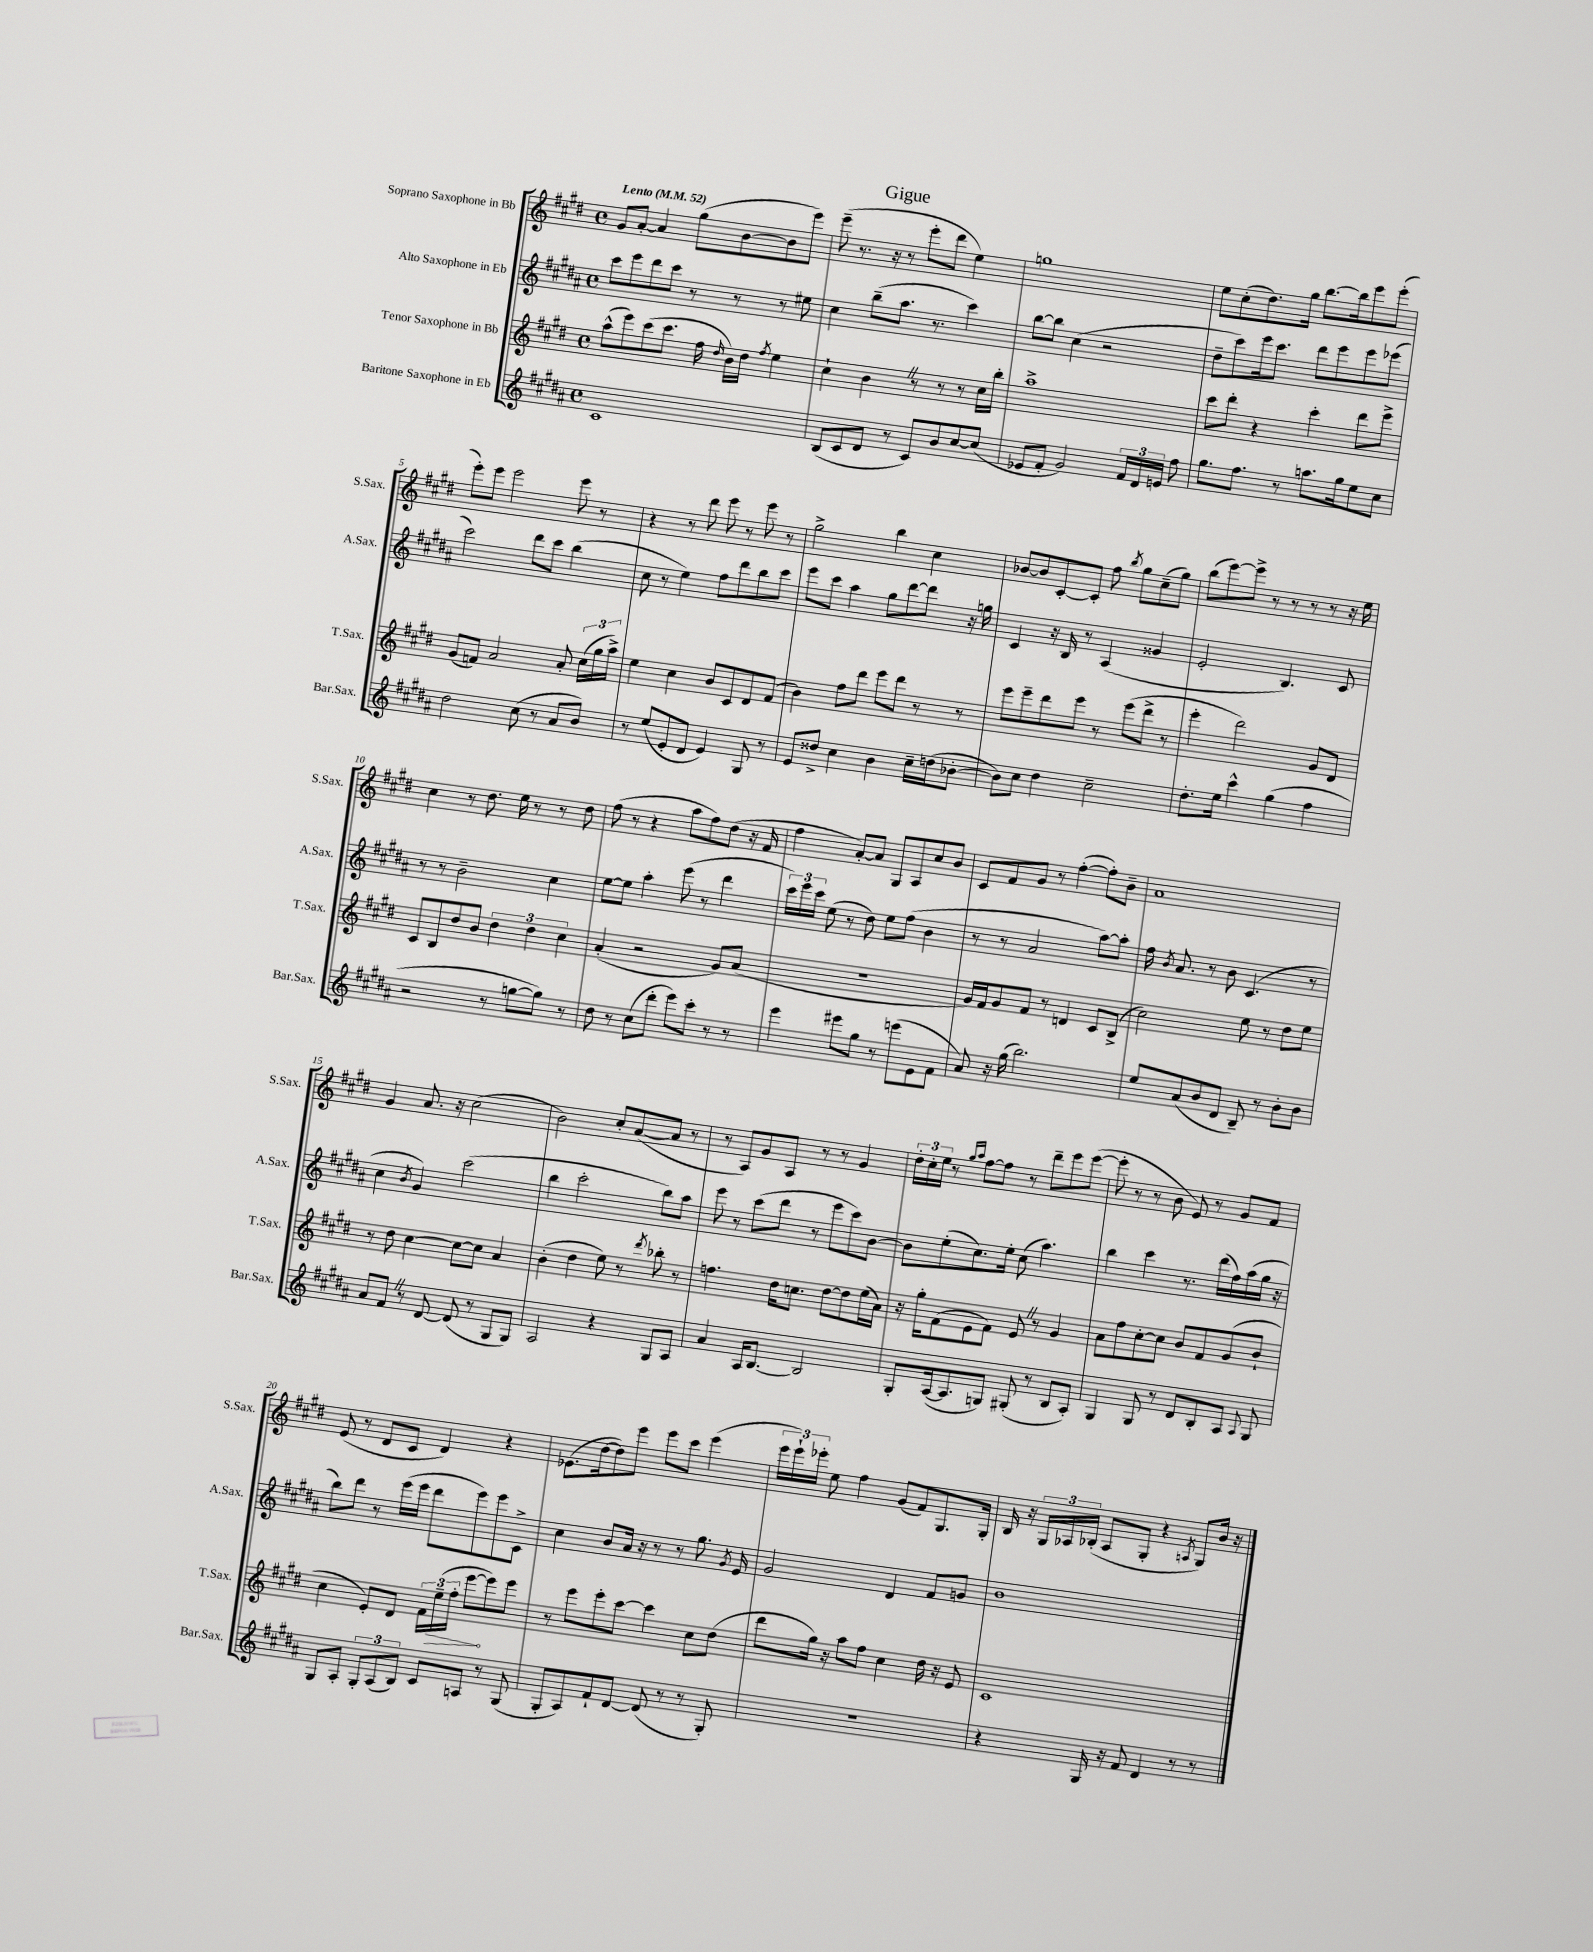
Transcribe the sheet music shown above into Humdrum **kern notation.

**kern	**kern	**dynam	**kern	**kern
*part4	*part3	*part3	*part2	*part1
*staff4	*staff3	*staff3	*staff2	*staff1
*I"Baritone Saxophone in Eb	*I"Tenor Saxophone in Bb	*	*I"Alto Saxophone in Eb	*I"Soprano Saxophone in Bb
*I'Bar.Sax.	*I'T.Sax.	*	*I'A.Sax.	*I'S.Sax.
*clefG2	*clefG2	*	*clefG2	*clefG2
*k[f#c#g#d#a#]	*k[f#c#g#d#]	*	*k[f#c#g#d#a#]	*k[f#c#g#d#]
*M4/4	*M4/4	*	*M4/4	*M4/4
*met(c)	*met(c)	*	*met(c)	*met(c)
*MM52	*MM52	*	*MM52	*MM52
=1	=1	=1	=1	=1
!	!	!	!	!LO:TX:a:B:t=Lento
1c#	(8aa^^\L	.	8ccc#\L	8g#/L
.	8eee\)	.	8eee\	[8a'/J
.	(8ccc#\	.	8ddd#\	4a/]
.	8.ccc#\J	.	8ccc#\J	.
.	.	.	8r	(8gg#\L
.	16ff#\	.	.	.
.	16qqdd#/	.	.	.
.	16b\LL)	.	8r	[8b\
.	16dd#\JJ	.	.	.
.	8qff#/	.	.	.
.	4ee\	.	8r	8b\]
.	.	.	8ee#X\	8eee\J)
=2	=2	=2	=2	=2
(8B/L	4cc#`\	.	4cc#\	(8eee~\
8c#/	.	.	.	8.r
8d#/J	4bZ\	.	(8bb~\L	.
.	.	.	.	16r
8r	.	.	8.aa#\J	8r
8c#/L)	8r	.	.	8eee'\L
.	.	.	8.r	.
8b/	8r	.	.	8ddd#\J
[8cc#/	8r	.	4ccc#\)	4ee\)
(8cc#/J]	16cc#\LL	.	.	.
.	16bb'\JJ	.	.	.
=3	=3	=3	=3	=3
8e-X/L	1aa^	.	[8bb\L	1ggn
8f#'/J	.	.	8bb\J]	.
2g#/)	.	.	(4cc#\	.
.	.	.	2r	.
24f#/LL	.	.	.	.
24d#/	.	.	.	.
24en/JJ	.	.	.	.
8ff#\	.	.	.	.
=4	=4	=4	=4	=4
8.gg#\L	8ccc#\L	.	8dd#~\L	8ee\L
.	8ddd#'\J	.	8ccc#\)	(8cc#'\
8.ff#\J	.	.	.	.
.	4r	.	16eee\k	8.dd#\)
.	.	.	8.ccc#\J	.
8r	.	.	.	.
.	.	.	.	16gg#\Jk
8.aan\L	4ccc#'\	.	8ddd#\L	[8.bb\L
.	.	.	8eee\	.
16gg#\k	.	.	.	16bb\k]
8ee\	8ddd#\L	.	8eee\	8eee\
8cc#\J	8eee^\J	.	(8eee-X\J	(8eee'\J
!!LO:LB:g=z
=5	=5	=5	=5	=5
2dd#\	(8g#/L	.	2ccc#\)	8eee'\L)
.	8fn/J)	.	.	8eee\J
.	2a/	.	.	2eee\
(8cc#\	.	.	8ddd#\L	.
8r	.	.	8ccc#\J	.
8a#/L	8a'/	.	(4bb\	8eee\
8b/J)	(24cc#\LL	.	.	8r
.	24gg#\	.	.	.
.	24aa^\JJ)	.	.	.
=6	=6	=6	=6	=6
8r	4ee\	.	8cc#\	4r
(8ee/L	.	.	8r	.
8e'/	4cc#\	.	4ee\)	8r
8d#/J	.	.	.	8ddd#\
4e/)	8b/L	.	8ff#\L	8eee\
.	8c#/	.	8ddd#\	8r
8G#/	8d#/	.	8bb\	8eee\
8r	(8f#/J	.	8ccc#\J	8r
=7	=7	=7	=7	=7
8e/L	4b\)	.	8eee\L	2gg#^\
8dd##X^/J	.	.	8ccc#\J	.
4cc#\	8ff#\L	.	4aa#\	.
.	8ddd#\J	.	.	.
4b\	8eee\L	.	8gg#\L	4bb\
.	8ddd#\J	.	[8ddd#\	.
16cc#~\LL	8r	.	8ddd#\J]	4cc#\
(16ddn\J	.	.	.	.
[8b-X'\J	8r	.	16r	.
.	.	.	16ggn\	.
=8	=8	=8	=8	=8
8b-\L])	8eee\L	.	4c#/	[8b-X/L
8cc#\J	8eee~\	.	.	8b-/]
4dd#\	8ddd#\	.	16r	[8c#'/
.	.	.	16B/	.
.	8eee\J	.	8r	8c#'/J]
2cc#~\	8r	.	(4A#/	8ff#\
.	.	.	.	8qbb/
.	(8eee\L	.	.	8gg#\L
.	8ddd#^\J	.	4g##X/	(8cc#~\
.	8r	.	.	8gg#\J)
=9	=9	=9	=9	=9
8.dd#'\L	4eee'\	.	2e'/	(8bb\L
.	.	.	.	[8eee\)
16ee\Jk	.	.	.	.
4ccc#^^\	2ddd#\)	.	.	8eee^\J]
.	.	.	.	8r
(4gg#\	.	.	4.B/)	8r
.	.	.	.	8r
4ff#\	8g#/L	.	.	8r
.	8d#/J	.	8c#/	16r
.	.	.	.	16ee\
!!LO:LB:g=z
=10	=10	=10	=10	=10
2r	8c#/L	.	8r	4cc#\
.	8B/	.	8r	.
.	8dd#/	.	2b~\	8r
.	8b/J	.	.	8.dd#\
8r	6dd#\	.	.	.
.	.	.	.	16ee\
[8ggn\L	.	.	.	8r
.	6dd#\	.	.	.
8gg\J])	.	.	4cc#\	8r
.	6cc#\	.	.	.
8r	.	.	.	8dd#\
=11	=11	=11	=11	=11
8dd#\	(4a'/	.	[8ee\L	(8ff#\
8r	.	.	8ee\J]	8r
(8cc#\L	2r	.	4aa#'\	4r
8ddd#'\J	.	.	.	.
8eee\L)	.	.	(8eee\	8aa\L
8ccc#'\J	.	.	8r	8ff#\)
8r	8g#/L)	.	4ddd#\	(8dd#\J
8r	(8a/J	.	.	16r
.	.	.	.	16f#/
=12	=12	=12	=12	=12
4eee\	1r	.	24ccc#\LL)	4ff#\
.	.	.	24eee\	.
.	.	.	24ccc#\JJ	.
.	.	.	(8ee\	.
8eee#X\L	.	.	8r	[8a'/L)
8gg#\J	.	.	8dd#\)	8a/J]
8r	.	.	8ee\L	8G#/L
(8eeen\L	.	.	(8ff#\J	8A/
8e\	.	.	4b\	8cc#/
8f#\J	.	.	.	8b/J
=13	=13	=13	=13	=13
8a#/)	16g#/LL)	.	8r	8c#/L
.	16f#/J	.	.	.
16r	8g#/	.	8r	8f#/
(16gg#\	.	.	.	.
2.bb\)	8f#/J	.	2a#/	8g#/J
.	8r	.	.	8r
.	4dn/	.	.	([4ff#'\
.	8c#/L	.	[8aa#\L)	8ff#'\L])
.	(8B^/J	.	8aa#'\J]	8b~\J
=14	=14	=14	=14	=14
8ee/L	2cc#\)	.	16ff#\	1a
.	.	.	8qb/	.
.	.	.	8.a#/	.
(8a#/	.	.	.	.
8b/	.	.	8r	.
8d#/J	.	.	8b\	.
8B~/)	8ee\	.	(4.c#/	.
8r	8r	.	.	.
8b'\L	8dd#\L	.	.	.
8b\J	8ee\J	.	8r	.
!!LO:LB:g=z
=15	=15	=15	=15	=15
8a#/L	8r	.	4cc#\	4g#/
8f#Z/J	8dd#\	.	.	.
.	.	.	8qb/	.
8r	[4cc#\	.	4g#/)	8.a/
[8d#/	.	.	.	.
.	.	.	.	16r
(8d#/]	8cc#\L_	.	(2ccc#\	(2cc#\
8r	8cc#\J]	.	.	.
8G#/L	4a/	.	.	.
8G#/J)	.	.	.	.
=16	=16	=16	=16	=16
2A#/	(4b'\	.	4bb\	2b\)
.	4dd#\	.	2ccc#'\	.
4r	8ee\)	.	.	8cc#'/L
.	8r	.	.	([8a/
.	8qddd#/	.	.	.
8G#/L	8bb-X'\	.	8bb\L)	8a/J]
8A#/J	8r	.	8aa#\J	8r
=17	=17	=17	=17	=17
4a#/	4.ffn\	.	8eee\	8r
.	.	.	8r	8A/L)
16A#/KL	.	.	(8ccc#\L	8g#/
[8.B/J	.	.	.	.
.	16dd#\KL	.	8ddd#\J	8A/J
.	8.ccn\J	.	.	.
2B/]	.	.	8r	8r
.	[8dd#\L	.	8eee\L	8r
.	8dd#\]	.	8ccc#\)	4g#/
.	(16ee\L	.	[8b\J	.
.	16a\JJ)	.	.	.
=18	=18	=18	=18	=18
8G#'/L	16r	.	8b\L]	24dd#'\LL
.	.	.	.	24cc#'\
.	16gg#'\KL	.	.	.
.	.	.	.	24ee\JJ
([16A#/k	(8f#\	.	(8ee'\	8r
8.A#/]	.	.	.	.
.	.	.	.	16qqgg#/LL
.	.	.	.	16qqaa/JJ
.	8e\	.	8.cc#\)	[8ff#\L
8Gn/J)	8f#\J)	.	.	8ff#\J]
.	.	.	16ee'\Jk	.
(8G#X'/	8eZ/	.	(8cc#\	8r
8r	8r	.	4.aa#\)	8ddd#~\L
8B/L	4g#/	.	.	8eee\
8A#'/J)	.	.	.	([8eee\J
=19	=19	=19	=19	=19
4G#/	8a\L	.	4bb\	8eee'\]
.	8ff#\	.	.	8r
8G#/	[8cc#'\	.	4ccc#\	8r
8r	8cc#\J]	.	.	8b\
8d#/L	8b/L	.	8.r	8e/)
8B'/	8f#/	.	.	8r
.	.	.	(16ddd#\LL	.
8A#/J	(8g#/	.	16ff#\)	8g#/L
.	.	.	(16aa#\	.
8qqA#/	.	.	.	.
8G#/	8b`/J	.	16gg#\JJ	8f#/J
.	.	.	16r	.
!!LO:LB:g=z
=20	=20	=20	=20	=20
8G#/L	4cc#\	.	8bb\L)	(8e/
8A#'/J	.	.	8ddd#\J	8r
12G#'/L	8e'/L)	.	8r	8d#/L
(12A#/	.	.	.	.
.	8d#/J	.	(16eee\LL	8c#/J
12B/J)	.	.	.	.
.	.	.	16eee\JJ	.
8c#/L	24f#\LL	.	8ddd#\L	4d#/)
!	!	!LO:HP:b	!	!
.	(24ee~\	>	.	.
.	24ff#'\JJ	.	.	.
8An/J	[8eee\L	.	8eee\)	.
8r	8eee\])	]	8eee\	4r
(8G#/	8eee\J	.	8c#^\J	.
=21	=21	=21	=21	=21
8G#'/L	8r	.	4cc#\	(8.e-X\L
8A#/)	8eee\L	.	.	.
.	.	.	.	[16dd#\k
8f#`/	8eee'\	.	8b/L	8dd#\])
[8d#/J	[8ccc#\J	.	16a#/Jk	8eee\J
.	.	.	16r	.
(8d#/]	4ccc#\]	.	8r	8eee\L
8r	.	.	8r	8ccc#\J
8r	8cc#\L	.	8.gg#\	(4eee\
8G#'/)	(8dd#\J	.	.	.
.	.	.	8qg#/	.
.	.	.	16e/	.
=22	=22	=22	=22	=22
1r	8ddd#\L	.	2g#/	24eee\LL
.	.	.	.	24eee`\)
.	.	.	.	24eee-X'\JJ
.	16gg#\Jk)	.	.	8ee\
.	16r	.	.	.
.	8aa\L	.	.	4ff#\
.	8ff#\J	.	.	.
.	4cc#\	.	4d#/	(8g#/L
.	.	.	.	8f#/)
.	16dd#\	.	8f#/L	8.G#/
.	16r	.	.	.
.	8e/	.	8gn/J	.
.	.	.	.	16G#'/Jk
=23	=23	=23	=23	=23
4r	1c#	.	1b	16B/
.	.	.	.	16r
.	.	.	.	24G#/LL
.	.	.	.	24A-X/
.	.	.	.	(24B-X'/JJ
16G#/	.	.	.	8A-/L
16r	.	.	.	.
8f#/	.	.	.	8G#'/J
4d#/	.	.	.	4r
.	.	.	.	8qAn/
8r	.	.	.	8G#/L)
8r	.	.	.	16b/Jk
.	.	.	.	16r
==	==	==	==	==
*-	*-	*-	*-	*-
